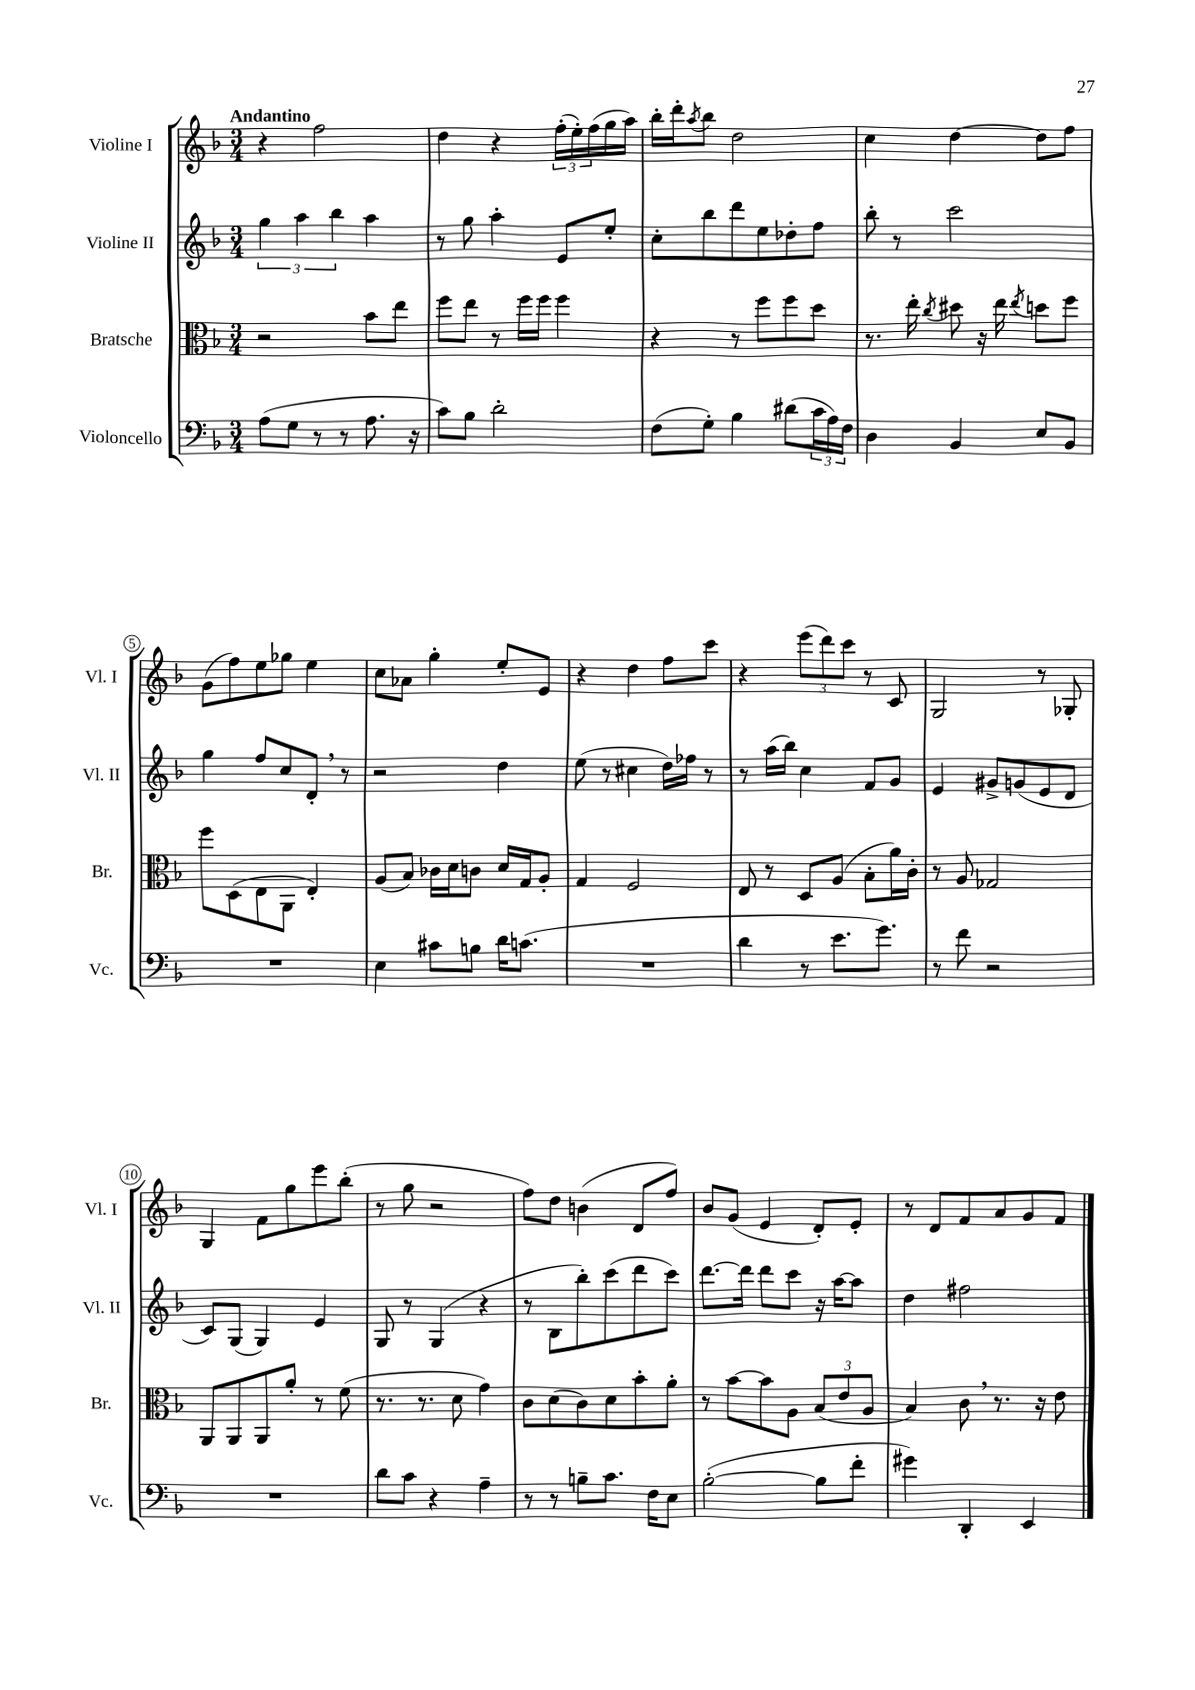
<<
\new StaffGroup <<
\new Staff = "s0" \with { instrumentName = "Violine I" shortInstrumentName = "Vl. I" } {
    \clef treble \key f \major \numericTimeSignature \time 3/4 \tempo "Andantino"
    r4 f''2 |
    d''4 r4 \tuplet 3/2 { f''16-.( e''16-.) f''16( } g''16 a''16) |
    bes''16-. d'''16-. \acciaccatura { a''8 } bes''8 d''2 |
    c''4 d''4~ d''8 f''8 |
    g'8( f''8) e''8 ges''8 e''4 |
    c''8 aes'8 g''4-. e''8-. e'8 |
    r4 d''4 f''8 c'''8 |
    r4 \tuplet 3/2 { e'''8( d'''8) c'''8 } r8 c'8 |
    g2 r8 ges8-. |
    g4 f'8 g''8 e'''8 bes''8-.( |
    r8 g''8 r2 |
    f''8) d''8 b'4( d'8 f''8) |
    bes'8 g'8( e'4 d'8-.) e'8-. |
    r8 d'8 f'8 a'8 g'8 f'8 \bar "|." |
}
\new Staff = "s1" \with { instrumentName = "Violine II" shortInstrumentName = "Vl. II" } {
    \clef treble \key f \major \numericTimeSignature \time 3/4
    \tuplet 3/2 { g''4 a''4 bes''4 } a''4 |
    r8 g''8 a''4-. e'8 e''8-. |
    c''8-. bes''8 d'''8 e''8 des''8-. f''8 |
    bes''8-. r8 c'''2 |
    g''4 f''8 c''8 d'8-. \breathe r8 |
    r2 d''4 |
    e''8( r8 cis''4 d''16) fes''16 r8 |
    r8 a''16( bes''16) c''4 f'8 g'8 |
    e'4 gis'8-> g'8( e'8 d'8 |
    c'8) g8( g4) e'4 |
    g8 r8 g4( r4 |
    r8 bes8 bes''8-.) c'''8( d'''8 c'''8) |
    d'''8.~ d'''16 d'''8 c'''8 r16 a''16~ a''8 |
    d''4 fis''2 \bar "|." |
}
\new Staff = "s2" \with { instrumentName = "Bratsche" shortInstrumentName = "Br." } {
    \clef alto \key f \major \numericTimeSignature \time 3/4
    r2 bes'8 e''8 |
    f''8 e''8 r8 f''16 f''16 f''4 |
    r4 r8 f''8 f''8 d''8 |
    r8. e''16-. \acciaccatura { c''8 } dis''8 r16 e''16 \acciaccatura { e''8 } d''8 f''8 |
    f''8 d8( e8 a,8 e4-.) |
    a8( bes8) ces'16 d'16 c'8 d'16 g16 a8-. |
    g4 f2 |
    e8 r8 d8 a8( bes8-. a'16) c'16-. |
    r8 a8 ges2 |
    a,8 a,8 a,8 a'8-. r8 f'8( |
    r8. r8. d'8 g'4) |
    c'8 d'8( c'8) d'8 bes'8-. a'8-. |
    r8 bes'8~ bes'8 a8 \tuplet 3/2 { bes8( e'8 a8 } |
    bes4) c'8 \breathe r8. r16 e'8 \bar "|." |
}
\new Staff = "s3" \with { instrumentName = "Violoncello" shortInstrumentName = "Vc." } {
    \clef bass \key f \major \numericTimeSignature \time 3/4
    a8( g8 r8 r8 a8. r16 |
    c'8) bes8 d'2-. |
    f8( g8-.) bes4 dis'8( \tuplet 3/2 { c'16 a16) f16 } |
    d4 bes,4 e8 bes,8 |
    R2. |
    e4 cis'8 b8 d'16 c'8.( |
    R2. |
    d'4 r8 e'8. g'8.) |
    r8 f'8 r2 |
    R2. |
    d'8 c'8 r4 a4-- |
    r8 r8 b8-- c'8. f16 e8 |
    bes2~-.( bes8 f'8-. |
    gis'4) d,4-. e,4 \bar "|." |
}
>>
>>
\layout { \context { \Score \override BarNumber.stencil = #(make-stencil-circler 0.1 0.3 ly:text-interface::print) } }
